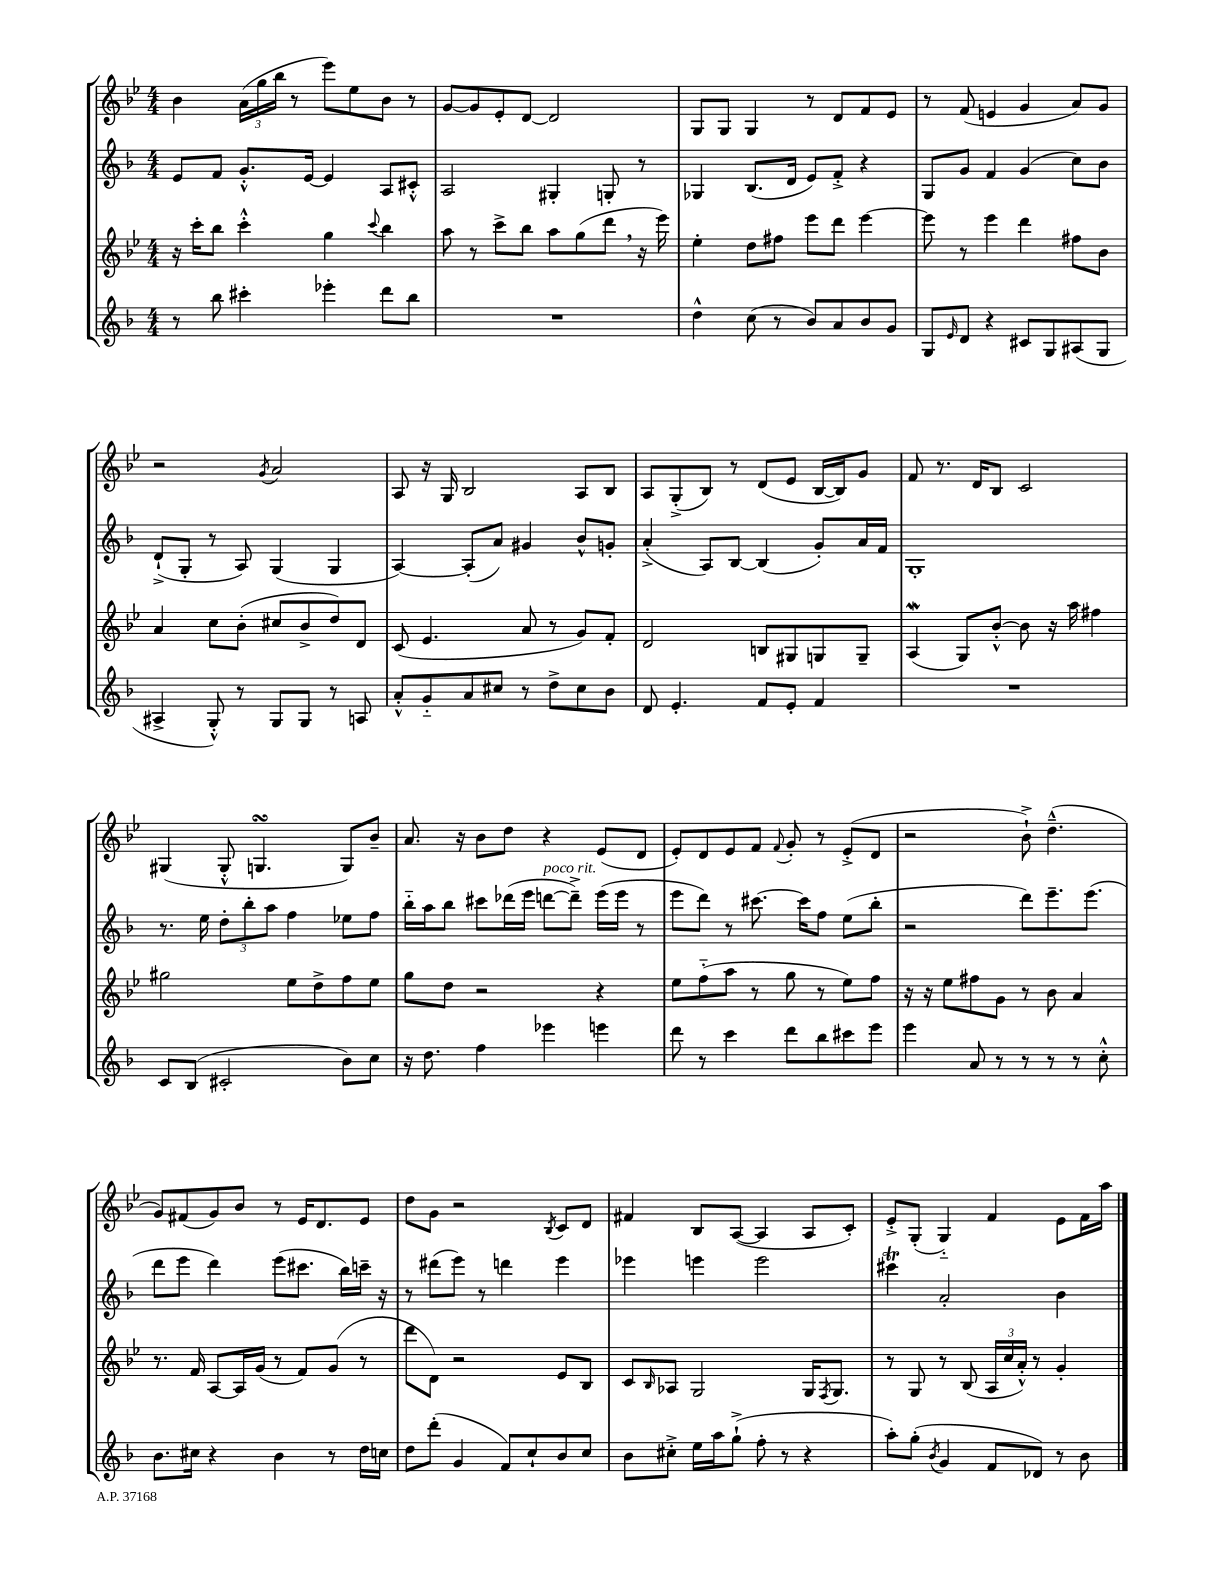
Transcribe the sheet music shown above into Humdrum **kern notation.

**kern	**kern	**kern	**kern
*staff4	*staff3	*staff2	*staff1
*clefG2	*clefG2	*clefG2	*clefG2
*k[b-]	*k[b-e-]	*k[b-]	*k[b-e-]
*M4/4	*M4/4	*M4/4	*M4/4
8r	16r	8e	4b-
.	16ccc'	.	.
8bb-	8bb-	8f	.
4ccc#'	4ccc'^^	8.g'^^	(24a
.	.	.	24gg
.	.	.	24bb-
.	.	.	8r
.	.	[16e	.
4eee-'	4gg	4e]	8eee-)
.	.	.	8ee-
.	8qqccc	.	.
8ddd	4bb-	8A	8b-
8bb-	.	8c#'^^	8r
=	=	=	=
1r	8aa	2A	[8g
.	8r	.	8g]
.	8ccc^	.	8e-'
.	8bb-	.	[8d
.	8aa	4G#'	2d]
.	(8gg	.	.
.	8ddd	8G'	.
.	16r	8r	.
.	16eee-)	.	.
=	=	=	=
4dd^^	4ee-'	4G-	8G
.	.	.	8G
(8cc	8dd	(8.B-	4G
8r	8ff#	.	.
.	.	16d	.
8b-)	8eee-	8e)	8r
8a	8ddd	8f'^	8d
8b-	[4eee-	4r	8f
8g	.	.	8e-
=	=	=	=
8G	8eee-]	8G	8r
16qqe	.	.	.
8d	8r	8g	(8f
4r	4eee-	4f	4e
8c#	4ddd	(4g	4g
8G	.	.	.
(8A#	8ff#	8cc)	8a)
8G	8b-	8b-	8g
=	=	=	=
4A#^	4a	(8d`^	2r
.	.	8G'	.
8G'^^)	8cc	8r	.
8r	(8b-'	8A)	.
.	.	.	8qg
8G	8cc#	(4G	2a
8G	8b-^	.	.
8r	8dd)	4G	.
8A	8d	.	.
=	=	=	=
8a'^^	(8c	[4A)	8A
8g'~	4.e-	.	16r
.	.	.	16G
8a	.	(8A']	2B-
8cc#	.	8a)	.
8r	8a	4g#	.
8dd^	8r	.	.
8cc#	8g)	8b-^^	8A
8b-	8f'	8g'	8B-
=	=	=	=
8d	2d	(4a'^	8A
4.e'	.	.	(8G'^
.	.	8A)	8B-)
.	.	[8B-	8r
8f	8B	(4B-]	(8d
8e'	8G#	.	8e-
4f	8G	8g')	[16B-
.	.	.	16B-])
.	8G~	16a	8g
.	.	16f	.
=	=	=	=
1r	(4A	1G'	8f
.	.	.	8.r
.	8G)	.	.
.	.	.	16d
.	[8b-'^^	.	8B-
.	8b-]	.	2c
.	16r	.	.
.	16aa	.	.
.	4ff#	.	.
=	=	=	=
8c	2gg#	8.r	(4G#
(8B-	.	.	.
.	.	16ee	.
2c#'	.	12dd'	8G#'^^
.	.	12bb-'	.
.	.	.	4.G
.	.	12aa	.
.	8ee-	4ff	.
.	8dd^	.	.
8b-)	8ff	8ee-	8G)
8cc	8ee-	8ff	8b-~
=	=	=	=
16r	8gg	16bb-'~	8.a
8.dd	.	16aa	.
.	8dd	8bb-	.
.	.	.	16r
4ff	2r	8ccc#	8b-
.	.	(16ddd-	8dd
.	.	16eee	.
4eee-	.	[8ddd	4r
.	.	8ddd~^])	.
4eee	4r	(16eee	(8e-
.	.	16eee	.
.	.	8r	8d
=	=	=	=
8ddd	8ee-	8eee	8e-')
8r	(8ff'~	8ddd)	8d
4ccc	8aa	8r	8e-
.	8r	[8.ccc#	8f
.	.	.	8qqf
8ddd	8gg	.	8g'
.	.	16ccc#]	.
8bb-	8r	8ff	8r
8ccc#	8ee-)	(8ee	(8e-'^
8eee	8ff	8bb-'	8d
=	=	=	=
4eee	16r	2r	2r
.	16r	.	.
.	8ee-	.	.
8a	8ff#	.	.
8r	8g	.	.
8r	8r	8ddd)	8b-`^)
8r	8b-	8.eee~	(4.dd~^^
8r	4a	.	.
.	.	(8.eee	.
8cc'^^	.	.	.
=	=	=	=
8.b-	8.r	8ddd	8g)
.	.	8eee	(8f#
16cc#	16f	.	.
4r	[8A	4ddd)	8g)
.	16A]	.	8b-
.	(16g	.	.
4b-	8r	(8eee	8r
.	8f)	8.ccc#	16e-
.	.	.	8.d
8r	(8g	.	.
.	.	16bb-)	.
16dd	8r	16ccc~	8e-
16cc	.	16r	.
=	=	=	=
8dd	8ddd	8r	8dd
(8ddd'	8d)	(8ddd#	8g
4g	2r	8eee)	2r
.	.	8r	.
8f)	.	4ddd	.
8cc`	.	.	.
.	.	.	8qB-
8b-	8e-	4eee	8c
8cc	8B-	.	8d
=	=	=	=
8b-	8c	4eee-	4f#
.	16qqB-	.	.
8cc#'^	8A-	.	.
16ee	2G	4eee	8B-
16aa	.	.	.
(8gg`^	.	.	([8A
8ff'	.	2eee	4A]
8r	.	.	.
4r	16G	.	8A
.	8qF	.	.
.	8.G	.	.
.	.	.	8c')
=	=	=	=
8aa')	8r	4ccc#	8e-'^
(8gg'	8G	.	(8G'
8qb-	.	.	.
4g	8r	2a'	4G'~)
.	(8B-	.	.
8f	24A	.	4f
.	24cc	.	.
.	24a'^^)	.	.
8d-)	8r	.	.
8r	4g'	4b-	8e-
8b-	.	.	16f
.	.	.	16aa
==	==	==	==
*-	*-	*-	*-
